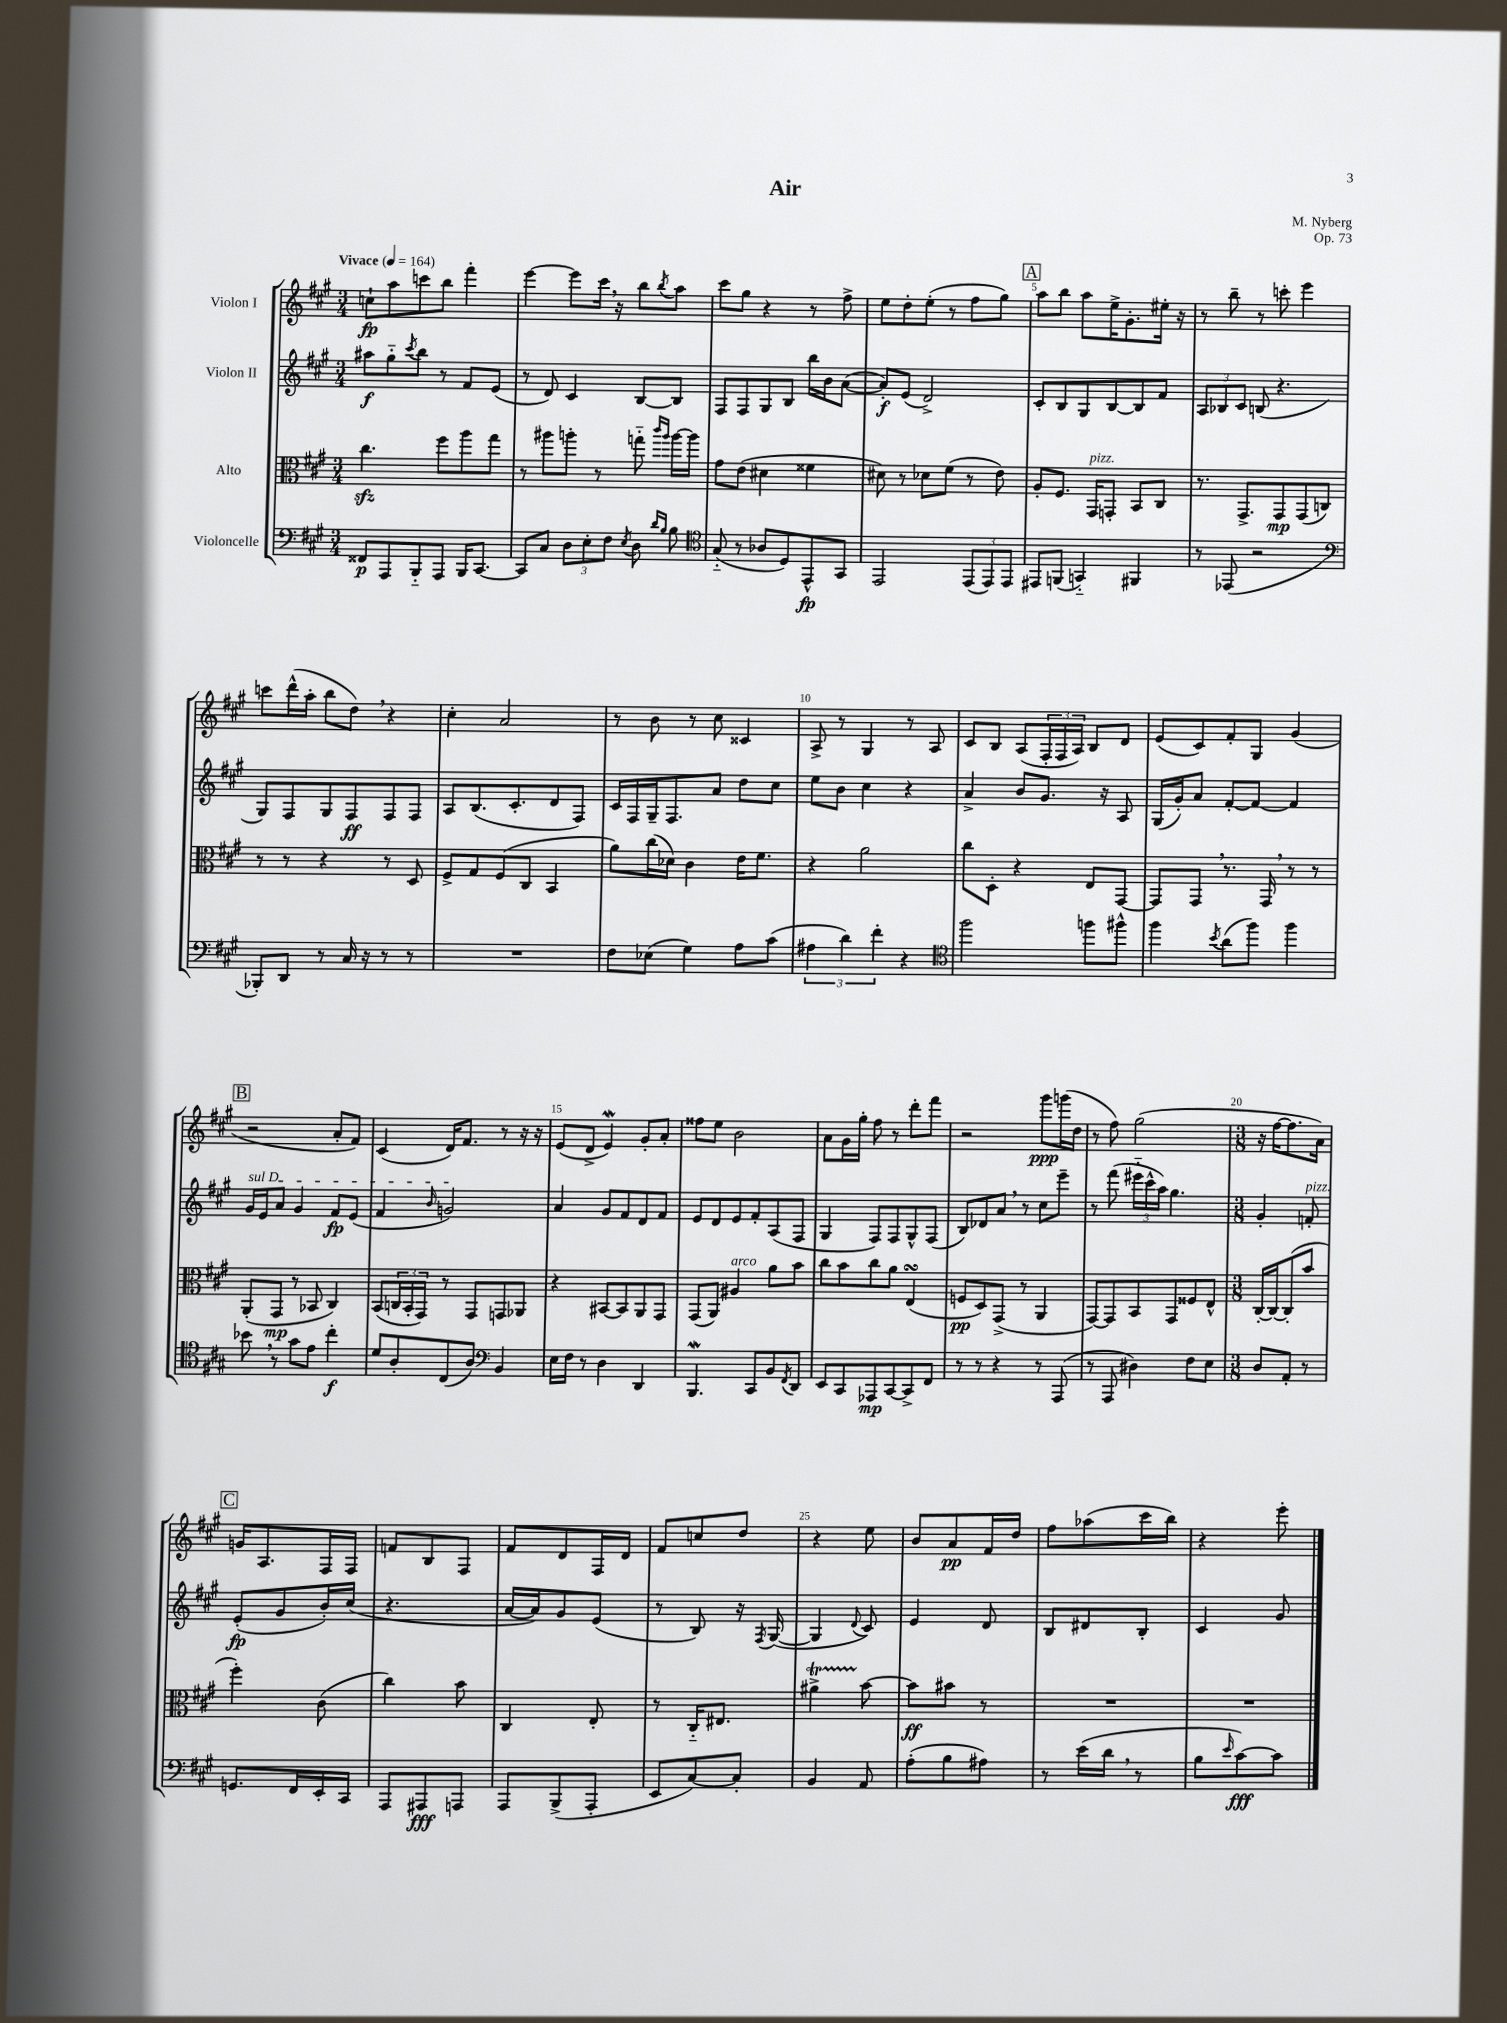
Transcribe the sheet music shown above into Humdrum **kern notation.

**kern	**dynam	**kern	**dynam	**kern	**dynam	**kern	**dynam
*part4	*part4	*part3	*part3	*part2	*part2	*part1	*part1
*staff4	*staff4	*staff3	*staff3	*staff2	*staff2	*staff1	*staff1
*I"Violoncelle	*	*I"Alto	*	*I"Violon II	*	*I"Violon I	*
*clefF4	*	*clefC3	*	*clefG2	*	*clefG2	*
*k[f#c#g#]	*	*k[f#c#g#]	*	*k[f#c#g#]	*	*k[f#c#g#]	*
*M3/4	*	*M3/4	*	*M3/4	*	*M3/4	*
*MM164	*	*MM164	*	*MM164	*	*MM164	*
=1	=1	=1	=1	=1	=1	=1	=1
!	!	!	!	!	!	!LO:TX:a:B:t=Vivace	!
8FF##X/L	p	4.cc#zz\	.	8aa#X\L	f	8ccn`\L	fp
8AAA/	.	.	.	8gg#\	.	8aa\	.
.	.	.	.	8qccc#/	.	.	.
8BBB/	.	.	.	8bb\J	.	8cccn\	.
8AAA/J	.	8ff#\L	.	8r	.	8bb\J	.
16BBB/KL	.	8aa\	.	8f#/L	.	4fff#'\	.
[8.CC#/J	.	.	.	.	.	.	.
.	.	8gg#\J	.	(8e/J	.	.	.
=2	=2	=2	=2	=2	=2	=2	=2
8CC#/L]	.	8r	.	8r	.	[4eee\	.
8C#/J	.	8aa#X\L	.	8d/)	.	.	.
12D\L	.	8aan'\J	.	4c#/	.	8eee\L]	.
12E'\	.	.	.	.	.	.	.
.	.	8r	.	.	.	16ccc#,\Jk	.
12F#\J	.	.	.	.	.	.	.
.	.	.	.	.	.	16r	.
8qE/	.	.	.	.	.	.	.
8D\	.	8ggn\	.	[8B/L	.	8bb\L	.
16qqd/LL	.	16qqccc#/LL	.	.	.	.	.
16qqB/JJ	.	16qqaa/JJ	.	.	.	8qbb/	.
8B\	.	[16aa\LL	.	8B/J]	.	8aa\J	.
.	.	16aa\JJ]	.	.	.	.	.
=3	=3	=3	=3	=3	=3	=3	=3
*clefC4	*	*	*	*	*	*	*
(8G#/	.	8g#\L	.	8F#/L	.	8ccc#\L	.
8r	.	(8e\J	.	8F#/	.	8gg#\J	.
8A-X/L	.	4d#X\	.	8G#/	.	4r	.
8D/)	.	.	.	8B/J	.	.	.
8EE^^/	fp	4f##X\	.	16bb\LL	.	8r	.
.	.	.	.	16b\J	.	.	.
8GG#/J	.	.	.	([8a\J	.	8ff#^\	.
=4	=4	=4	=4	=4	=4	=4	=4
2EE/	.	8d#X\)	.	8a'/L])	f	8ee\L	.
.	.	8r	.	(8e/J	.	8dd'\	.
.	.	8d-X\L	.	2d^/)	.	(8ee'\J	.
.	.	(8f#\J	.	.	.	8r	.
(12EE/L	.	8r	.	.	.	8ff#\L	.
12EE/)	.	.	.	.	.	.	.
.	.	8e\)	.	.	.	8gg#\J)	.
12EE/J	.	.	.	.	.	.	.
!!LO:REH:place=s1:t=A
=5	=5	=5	=5	=5	=5	=5	=5
8EE#X/L	.	8A'/L	.	8c#'/L	.	8aa\L	.
(8FFn/J	.	8.F#/J	.	8B/	.	8bb\J	.
4GGn/)	.	.	.	8G#/	.	8aa\L	.
!	!	!LO:TX:a:i:t=pizz.	!	!	!	!	!
.	.	16GG#/KL	.	.	.	.	.
.	.	8GGn'/J	.	[8B/	.	16ee^\K	.
.	.	.	.	.	.	8.g#'\	.
4FF#X/	.	8BB/L	.	8B/]	.	.	.
.	.	8C#/J	.	8f#/J	.	16ee#X'\Jk	.
.	.	.	.	.	.	16r	.
=6	=6	=6	=6	=6	=6	=6	=6
8r	.	8.r	.	12A/L	.	8r	.
.	.	.	.	12B-X/	.	.	.
(8EE-X/	.	.	.	.	.	8bb~\	.
.	.	.	.	12c#/J	.	.	.
.	.	8.GG#^/L	.	.	.	.	.
2r	.	.	.	(8Bn/	.	8r	.
.	.	8GG#/	mp	4.r	.	8cccn'\	.
.	.	(8GG#/	.	.	.	4eee\	.
.	.	8Cn/J)	.	.	.	.	.
!!LO:LB:g=z
=7	=7	=7	=7	=7	=7	=7	=7
*clefF4	*	*	*	*	*	*	*
8BBB-X'/L)	.	8r	.	8G#/L)	.	8cccn\L	.
8DD/J	.	8r	.	8F#/	.	(16ddd^^\L	.
.	.	.	.	.	.	16aa'\JJ	.
8r	.	4r	.	8G#/	.	8bb\L	.
16C#/	.	.	.	8F#/	ff	8dd,\J)	.
16r	.	.	.	.	.	.	.
8r	.	8r	.	8F#/	.	4r	.
8r	.	8D/	.	8F#/J	.	.	.
=8	=8	=8	=8	=8	=8	=8	=8
2.r	.	8F#^/L	.	8A/L	.	4cc#'\	.
.	.	8G#/	.	(8.B/	.	.	.
.	.	(8F#/	.	.	.	2a/	.
.	.	.	.	8.c#'/	.	.	.
.	.	8C#/J	.	.	.	.	.
.	.	4BB/	.	8d/	.	.	.
.	.	.	.	8F#/J)	.	.	.
=9	=9	=9	=9	=9	=9	=9	=9
8F#\L	.	8a\L)	.	16c#/LL	.	8r	.
.	.	.	.	16F#/	.	.	.
(8E-X\J	.	(16cc#\L	.	16G#~/J	.	8b\	.
.	.	16d-X\JJ)	.	8.F#/	.	.	.
4G#\)	.	4c#\	.	.	.	8r	.
.	.	.	.	8a/J	.	8cc#\	.
8A\L	.	16e\KL	.	8dd\L	.	4c##X/	.
.	.	8.f#\J	.	.	.	.	.
(8c#\J	.	.	.	8cc#\J	.	.	.
=10	=10	=10	=10	=10	=10	=10	=10
6A#X\	.	4r	.	8ee\L	.	8A^/	.
.	.	.	.	8b\J	.	8r	.
6d\)	.	.	.	.	.	.	.
.	.	2a\	.	4cc#\	.	4G#/	.
6f#'\	.	.	.	.	.	.	.
4r	.	.	.	4r	.	8r	.
.	.	.	.	.	.	8A/	.
=11	=11	=11	=11	=11	=11	=11	=11
*clefC4	*	*	*	*	*	*	*
2ff#\	.	8cc#\L	.	4a^/	.	8c#/L	.
.	.	8D'\J	.	.	.	8B/J	.
.	.	4r	.	8b/L	.	(8A/L	.
.	.	.	.	8.g#/J	.	24F#'/L	.
.	.	.	.	.	.	24F#/	.
.	.	.	.	.	.	24A/JJ)	.
8ffn\L	.	8E/L	.	.	.	8B/L	.
.	.	.	.	16r	.	.	.
8ff#X^^\J	.	[8GG#/J	.	8A/	.	8d/J	.
=12	=12	=12	=12	=12	=12	=12	=12
4ff#\	.	8GG#/L]	.	(16G#/LL	.	(8e/L	.
.	.	.	.	16g#'/J)	.	.	.
.	.	8GG#,/J	.	8a/J	.	8c#/)	.
8qb/	.	.	.	.	.	.	.
(8a\L	.	8.r	.	[8f#'/L	.	8f#'/	.
8ff#\J)	.	.	.	8f#/J_	.	8G#/J	.
.	.	16GG#,/	.	.	.	.	.
4ff#\	.	8r	.	4f#/]	.	(4g#/	.
.	.	8r	.	.	.	.	.
!!LO:LB:g=z
!!LO:REH:place=s1:t=B
=13	=13	=13	=13	=13	=13	=13	=13
!	!	!	!	!LO:TX:a:i:t=sul D	!	!	!
8b-X,\	.	(8AA'/L	.	16g#/LL	.	2r	.
.	.	.	.	16e/J	.	.	.
8r	.	8GG#/J	mp	8a/J	.	.	.
8g#\L	.	8r	.	4g#/	.	.	.
8e\J	.	8BB-X/	.	.	.	.	.
4cc#'\	f	4C#/)	.	8f#/L	fp	8a'/L	.
.	.	.	.	(8e/J	.	8f#/J)	.
=14	=14	=14	=14	=14	=14	=14	=14
8d/L	.	(8BB/L	.	4f#/	.	(4c#/	.
8A'/	.	24Cn/L	.	.	.	.	.
.	.	24BB'/	.	.	.	.	.
.	.	24GG#/JJ)	.	.	.	.	.
.	.	.	.	16qqb/	.	.	.
(8C#/	.	8r	.	2gn/)	.	16d/KL)	.
.	.	.	.	.	.	8.f#/J	.
8A/J)	.	8GG#/L	.	.	.	.	.
*clefF4	*	*	*	*	*	*	*
4BB/	.	8GGn/	.	.	.	8r	.
.	.	8AA-X/J	.	.	.	16r	.
.	.	.	.	.	.	16r	.
=15	=15	=15	=15	=15	=15	=15	=15
16E\LL	.	4r	.	4a/	.	(8e/L	.
16F#\JJ	.	.	.	.	.	.	.
8r	.	.	.	.	.	8d^/J	.
4D\	.	[8BB#X/L	.	8g#/L	.	4eW/)	.
.	.	8BB#/]	.	8f#/	.	.	.
4DD/	.	8AA/	.	8d/	.	8g#'/L	.
.	.	8GG#/J	.	8f#/J	.	8a'/J	.
=16	=16	=16	=16	=16	=16	=16	=16
4.BBBW/	.	(8GG#/L	.	8e/L	.	8ff##X\L	.
.	.	8AA/J)	.	8d/	.	8ee\J	.
!	!	!LO:TX:a:i:t=arco	!	!	!	!	!
.	.	4A#X/	.	8e/	.	2b\	.
8CC#/L	.	.	.	8f#'/	.	.	.
8BB/	.	8a\L	.	(8A/	.	.	.
8qFF#/	.	.	.	.	.	.	.
8DD/J	.	8b\J	.	8F#/J	.	.	.
=17	=17	=17	=17	=17	=17	=17	=17
8EE/L	.	8cc#\L	.	4G#/	.	8a\L	.
8CC#/	.	8b\	.	.	.	16g#\L	.
.	.	.	.	.	.	16gg#'\JJ	.
8AAA-X/	mp	8cc#\	.	8F#/L)	.	8ff#\	.
[8CC#/	.	8a\J	.	8F#/	.	8r	.
8CC#^/]	.	(4EsSSS/	.	8G#^^/	.	8ddd'\L	.
8FF#/J	.	.	.	(8F#/J	.	8fff#\J	.
=18	=18	=18	=18	=18	=18	=18	=18
8r	.	8Fn/L	pp	8B/L)	.	2r	.
8r	.	8D/)	.	8d-X/	.	.	.
4r	.	(8GG#^/J	.	8a,/J	.	.	.
.	.	8r	.	8r	.	.	.
8r	.	4AA/	.	8cc#\L	.	8ggg#\L	ppp
(8AAA/	.	.	.	8eee~\J	.	(16gggn\L	.
.	.	.	.	.	.	16dd\JJ	.
=19	=19	=19	=19	=19	=19	=19	=19
8r	.	[8GG#/L)	.	8r	.	8r	.
8AAA/	.	8GG#/]	.	(8fff#\	.	8ff#\)	.
4D#X\)	.	8BB/	.	24eee#X\LL	.	(2gg#\	.
.	.	.	.	24ccc#^^\	.	.	.
.	.	.	.	24aa\JJ)	.	.	.
.	.	8GG#/	.	4.gg#\	.	.	.
8F#\L	.	8F##X/	.	.	.	.	.
8E\J	.	8E^^/J	.	.	.	.	.
=20	=20	=20	=20	=20	=20	=20	=20
*M3/8	*	*M3/8	*	*M3/8	*	*M3/8	*
8D/L	.	[16C#'/LL	.	4g#'/	.	16r	.
.	.	16C#/J_	.	.	.	[16ff#\KL	.
8AA'/J	.	(8C#'/]	.	.	.	8.ff#\]	.
!	!	!	!	!LO:TX:a:i:t=pizz.	!	!	!
8r	.	8b/J	.	8fn'/	.	.	.
.	.	.	.	.	.	16a\Jk)	.
!!LO:LB:g=z
!!LO:REH:place=s1:t=C
=21	=21	=21	=21	=21	=21	=21	=21
8.GGn/L	.	4ff#'\)	.	(8e'/L	fp	16gn/KL	.
.	.	.	.	.	.	8.A/	.
.	.	.	.	8g#/	.	.	.
16FF#/L	.	.	.	.	.	.	.
16EE'/	.	(8c#\	.	16b'/L)	.	16F#/L	.
16CC#/JJ	.	.	.	(16cc#/JJ	.	16F#/JJ	.
=22	=22	=22	=22	=22	=22	=22	=22
8AAA/L	.	4cc#\)	.	4.r	.	8fn/L	.
8AAA#X/	fff	.	.	.	.	8B/	.
8AAAn/J	.	8b\	.	.	.	8F#/J	.
=23	=23	=23	=23	=23	=23	=23	=23
8AAA/L	.	4C#/	.	[16a/LL	.	8f#/L	.
.	.	.	.	16a/J])	.	.	.
(8BBB^/	.	.	.	8g#/	.	8d/	.
8AAA'/J	.	8E'/	.	(8e/J	.	16F#/L	.
.	.	.	.	.	.	16d/JJ	.
=24	=24	=24	=24	=24	=24	=24	=24
8EE/L	.	8r	.	8r	.	8f#/L	.
[8C#/)	.	16C#/KL	.	8B/)	.	8ccn/	.
.	.	8.E#X/J	.	.	.	.	.
8C#'/J]	.	.	.	16r	.	8dd/J	.
.	.	.	.	8qF#/	.	.	.
.	.	.	.	([16G#/	.	.	.
=25	=25	=25	=25	=25	=25	=25	=25
4BB/	.	4a#Xt^\	.	4G#/]	.	4r	.
.	.	.	.	8qqd/	.	.	.
8AA/	.	[8b\	.	8c#/)	.	8ee\	.
=26	=26	=26	=26	=26	=26	=26	=26
(8A'\L	.	8b\L]	ff	4e/	.	8b/L	.
8B\	.	8b#X\J	.	.	.	8a/	pp
8A#X\J)	.	8r	.	8d/	.	16f#/L	.
.	.	.	.	.	.	16dd/JJ	.
=27	=27	=27	=27	=27	=27	=27	=27
8r	.	4.r	.	8B/L	.	8ff#\L	.
(16e\LL	.	.	.	8d#X/	.	(8aa-X\	.
16d,\JJ	.	.	.	.	.	.	.
8r	.	.	.	8B'/J	.	16ccc#\L	.
.	.	.	.	.	.	16bb\JJ)	.
=28	=28	=28	=28	=28	=28	=28	=28
8B\L	.	4.r	.	4c#/	.	4r	.
16qqe/	.	.	.	.	.	.	.
[8c#\)	fff	.	.	.	.	.	.
8c#\J]	.	.	.	8g#/	.	8eee'\	.
==	==	==	==	==	==	==	==
*-	*-	*-	*-	*-	*-	*-	*-
